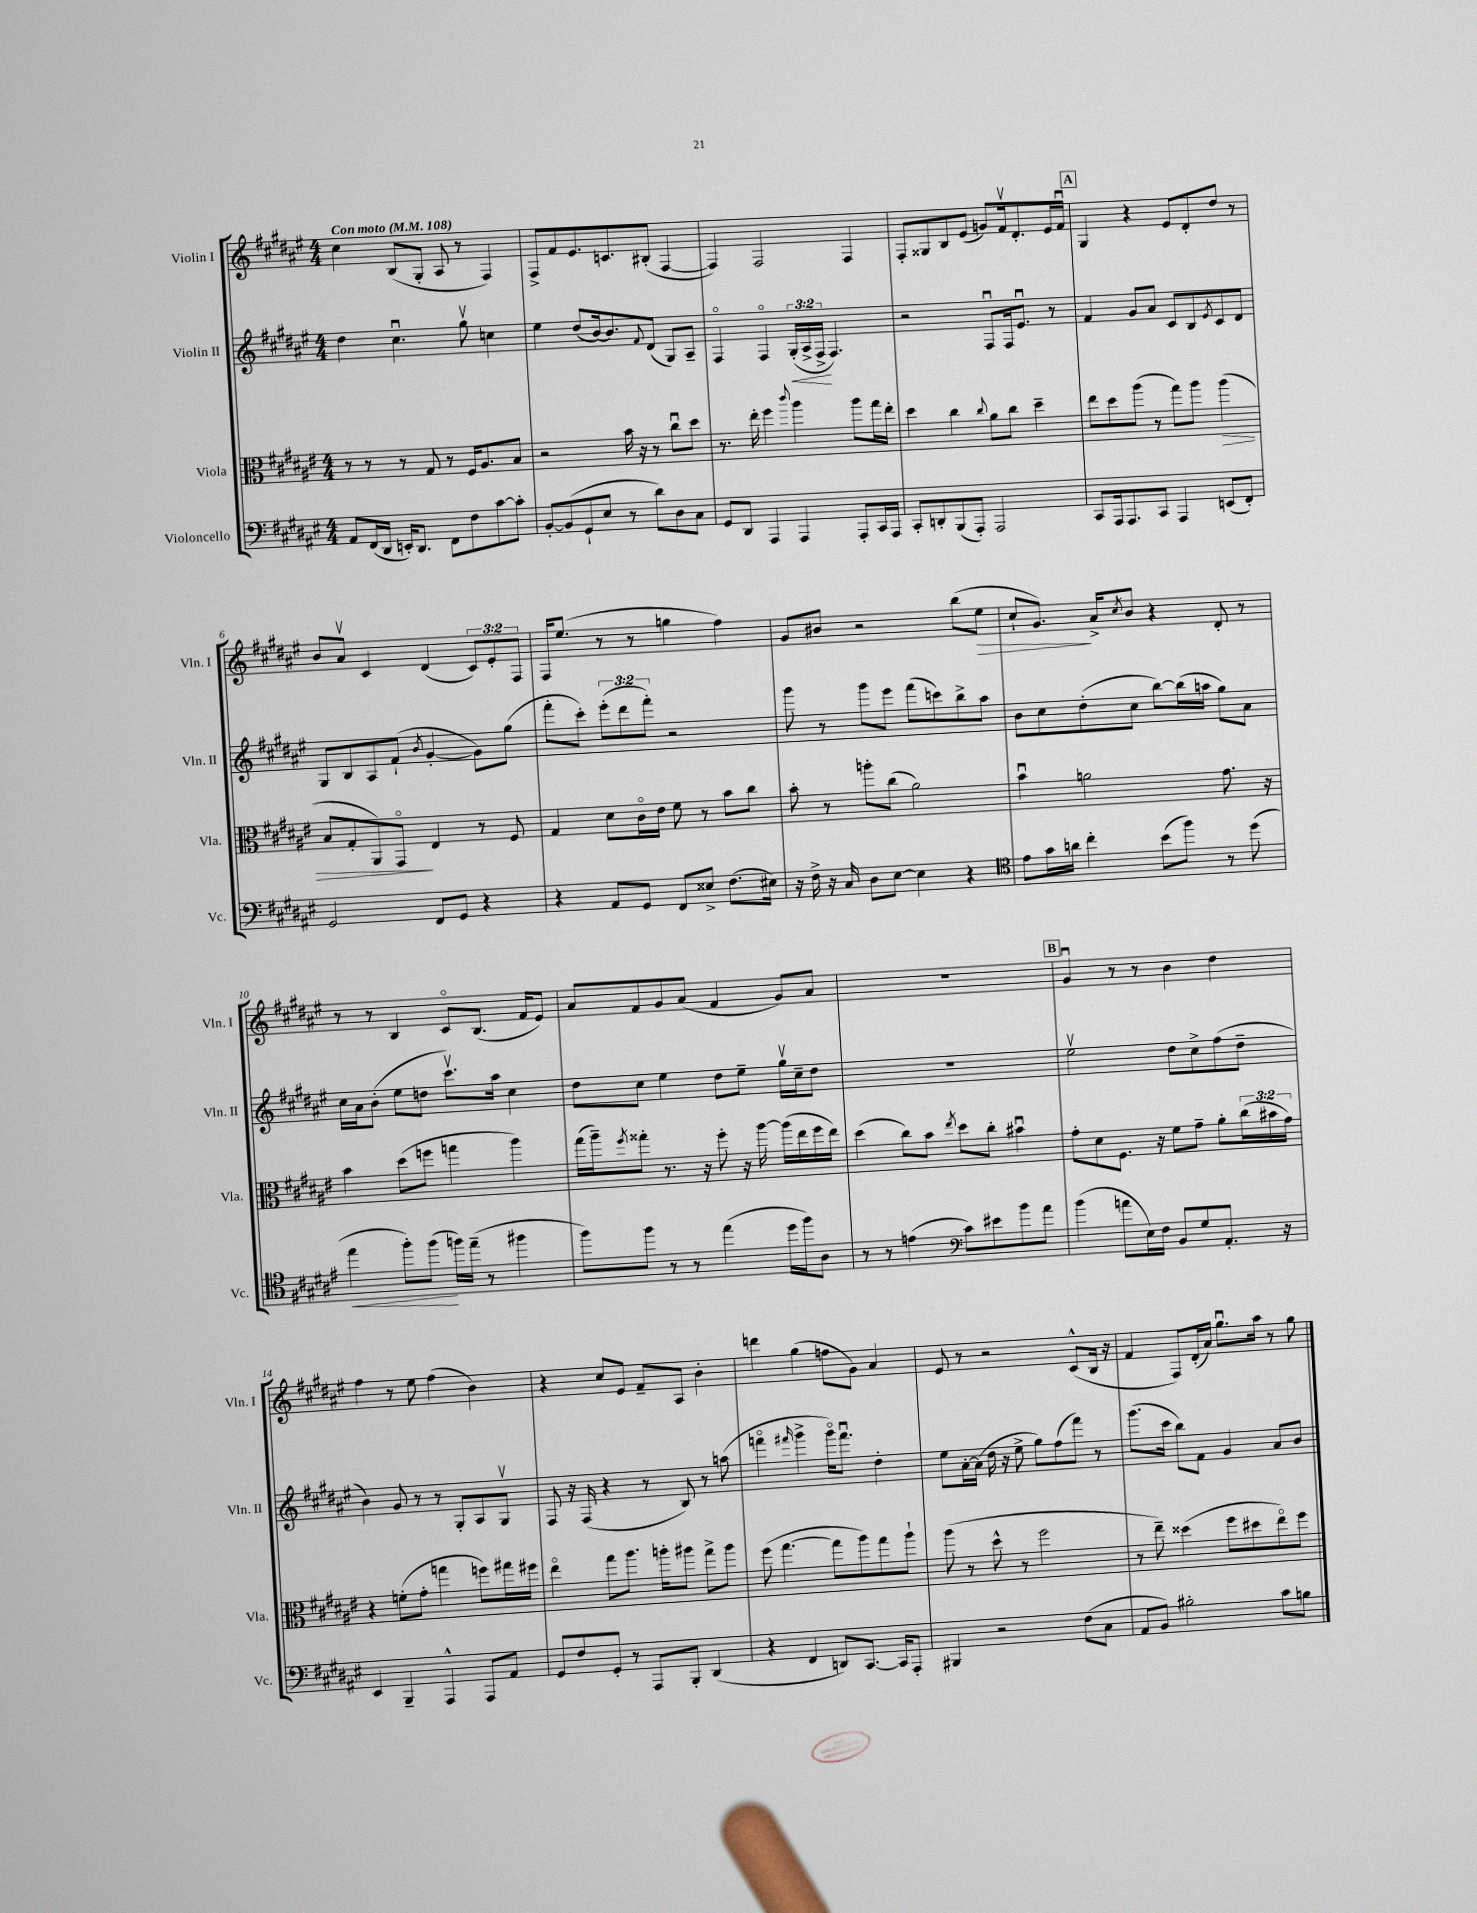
<<
\new StaffGroup <<
\new Staff = "s0" \with { instrumentName = "Violin I" shortInstrumentName = "Vln. I" } {
    \clef treble \key fis \major \numericTimeSignature \time 4/4 \override Staff.TupletNumber.text = #tuplet-number::calc-fraction-text \tempo "Con moto" 4 = 108
    cis''4 b8( gis8-. ais8 r8 fis4) |
    fis8-> fis'8 eis'8. c'8. bis8-.( fis4~ |
    fis4) fis2 fis4 |
    fis8-. gisis8 b8 eis'8( g'8) fis'16\upbow dis'8.-. eis'16 fis'16\downbow |
    \mark \markup { \box "A" } gis4 r4 eis'8 dis'8-. dis''8 r8 |
    b'8 ais'8\upbow cis'4 dis'4( \tuplet 3/2 { cis'8) eis'8-. fis8 } |
    fis16 eis''8.( r8 r8 g''4 fis''4) |
    gis'8 bis'8 r2 b''8( eis''8\> |
    cis''8-! gis'8.\!) ais'16-> \acciaccatura { cis''8 } b'8 r4 dis'8-. r8 |
    r8 r8 b4 cis'8\flageolet b8.( fis'16 eis'8) |
    ais'8 fis'8 gis'8 ais'8( fis'4 gis'8) ais'8 |
    R1 |
    \mark \markup { \box "B" } gis'4\downbow r8 r8 b'4 dis''4 |
    fis''4 r8 eis''8 fis''4( b'4) |
    r4 cis''8 eis'8 fis'8-- ais8 b'4-. |
    d'''4 gis''4( f''8 gis'8) ais'4 |
    eis'8 r8 r2 cis'8-^( b16 r16 |
    fis'4 fis8) dis'16-.( ais'16) gis''8.\downbow ais''16 r8 gis''8 \bar "|." |
}
\new Staff = "s1" \with { instrumentName = "Violin II" shortInstrumentName = "Vln. II" } {
    \clef treble \key fis \major \numericTimeSignature \time 4/4 \override Staff.TupletNumber.text = #tuplet-number::calc-fraction-text
    dis''4 cis''4.\downbow gis''8\upbow c''4 |
    eis''4 dis''8( b'16~) b'8. \appoggiatura { fis'8 } dis'8( gis8) ais8-- |
    fis4\flageolet fis4\flageolet \tuplet 3/2 { gis16-.\<( ais16-> fis16->\! } fis4.) |
    r2 fis8\downbow fis16 eis'8.\downbow r8 |
    \mark \markup { \box "A" } fis'4 gis'8 ais'8 cis'8 b8 \acciaccatura { eis'8 } cis'8 dis'8 |
    gis8 b8 ais8 fis'8-!( \acciaccatura { b'8 } gis'4~-. gis'8) gis''8( |
    fis'''8-. cis'''8-.) \tuplet 3/2 { eis'''8-.( dis'''8 fis'''8-.) } r2 |
    gis'''8 r8 gis'''8 eis'''8 fis'''8( c'''8) b''8-> ais''8 |
    b'8 cis''8 dis''8-.( cis''8 b''8~) b''16( a''16 gis''8) ais'8 |
    cis''16 ais'16 b'8-.( eis''8 d''8 cis'''8.\upbow) ais''16 cis''4 |
    dis''8 cis''8 eis''4 dis''8 eis''8-- gis''16\upbow cis''16-- dis''8 |
    R1 |
    \mark \markup { \box "B" } eis''2\upbow dis''8 cis''8-> fis''8( dis''8-- |
    b'4) gis'8 r8 r8 gis8-. ais8 gis8\upbow |
    fis8 r16 fis16( r4 r8 b8) r8 a''8( |
    f'''4\flageolet \grace { fis'''16 } gis'''4-> gis'''16\flageolet) fis'''8.\downbow dis''4-. |
    eis''8 ais'16~-. ais'16( dis''16 r16 eis''8-> gis''8) fis''8( fis'''8) r8 |
    gis'''8.( cis'''16 b''8) fis'8 gis'4 ais'8 b'8 \bar "|." |
}
\new Staff = "s2" \with { instrumentName = "Viola" shortInstrumentName = "Vla." } {
    \clef alto \key fis \major \numericTimeSignature \time 4/4 \override Staff.TupletNumber.text = #tuplet-number::calc-fraction-text
    r8 r8 r8 gis8 r8 fis16 ais8. b8 |
    r2 b'16 r16 r8 cis''8\downbow dis''8 |
    r8. eis''16-. fis''4 \appoggiatura { cis'''8 } ais''4 ais''8 gis''16 eis''16-. |
    dis''4 cis''4 \appoggiatura { cis''8 } ais'8 cis''8 dis''4-- |
    \mark \markup { \box "A" } eis''8 dis''8 ais''8( r8 gis''8) ais''8 ais''4\>( |
    b8 gis8-. ais,8) gis,8\flageolet\! eis4 r8 fis8 |
    gis4 dis'8 cis'16\flageolet eis'16 fis'8 r8 b'8 cis''8 |
    b'8-. r8 a''8-. cis''8( ais'2) |
    b'4\downbow a'2 gis'8. r16 |
    b'4 dis''8( f''8 g''4 ais''4) |
    gis''16( ais''16--) \acciaccatura { fis''8 } gisis''8-. r8. r16 fis''8-. r16 ais''16~ ais''16( eis''16 fis''16 eis''16) |
    dis''4( cis''8) b'8 \acciaccatura { eis''8 } dis''8 cis''8-. bis'4\downbow |
    \mark \markup { \box "B" } gis'8-. dis'8 fis8. r16 fis'8 gis'8-- ais'8-. \tuplet 3/2 { cis''16( bis'16 gis'16) } |
    r4 f'8-.( gis'8-. g''4 f''8) gis''16 fis''16 |
    eis''4\flageolet gis''8 ais''8. a''16-. ais''8 gis''8-> ais''8 |
    fis''8( gis''4.~ gis''8 ais''8) gis''8 ais''8-! |
    ais''8( r8 dis''8-^ r8 fis''2 |
    r8 eis''8--) disis''4( fis''8 dis''8 eis''8\flageolet) fis''8 \bar "|." |
}
\new Staff = "s3" \with { instrumentName = "Violoncello" shortInstrumentName = "Vc." } {
    \clef bass \key fis \major \numericTimeSignature \time 4/4
    ais,8 fis,16( dis,16 e,16-.) dis,8. fis,8 fis8 cis'8~ cis'8-. |
    b,8~-. b,8( gis,8-! eis8 r8 dis'8) dis8 cis8 |
    gis,8 dis,8 ais,,4 ais,,4 ais,,8-. cis,16 ais,,16 |
    cis,8-. d,8-. b,,8( ais,,8-.) ais,,2 |
    \mark \markup { \box "A" } cis,8 ais,,16 ais,,8. cis,8 ais,,4 e,8( fis,8-.) |
    gis,2 fis,8 gis,8 r4 |
    r4 ais,8 gis,8 fis,8 eisis8-> fis8.( eis16) |
    r16 fis16-> r16 cis16 dis8 eis8~ eis4 r4 |
    \clef tenor eis'8 gis'16 a'16 cis''4-. b'8( fis''8) r8 dis''8( |
    eis''4\< fis''8-.) fis''8\!( f''16) eis''16--( r8 fis''4 |
    fis''8) fis''8 r8 r8 eis''4( dis''16 fis''16) ais8 |
    r8 r8 e'4( \clef bass cis'8) eis'8 b'8 ais'8 |
    \mark \markup { \box "B" } b'4( a'8 eis16) fis16 b,8 gis8 ais,8.-. r16 |
    eis,4 b,,4-- ais,,4-^ ais,,8 ais,8 |
    gis,8 fis8 gis,8-. r8 ais,,8 b,,8-. dis,4( |
    r4 fis,4 d,8) cis,8.~ cis,16 ais,,8-. |
    bis,,4 r2 fis8( cis8 |
    ais,8 b,8) bis2-. cis'8 b8 \bar "|." |
}
>>
>>
